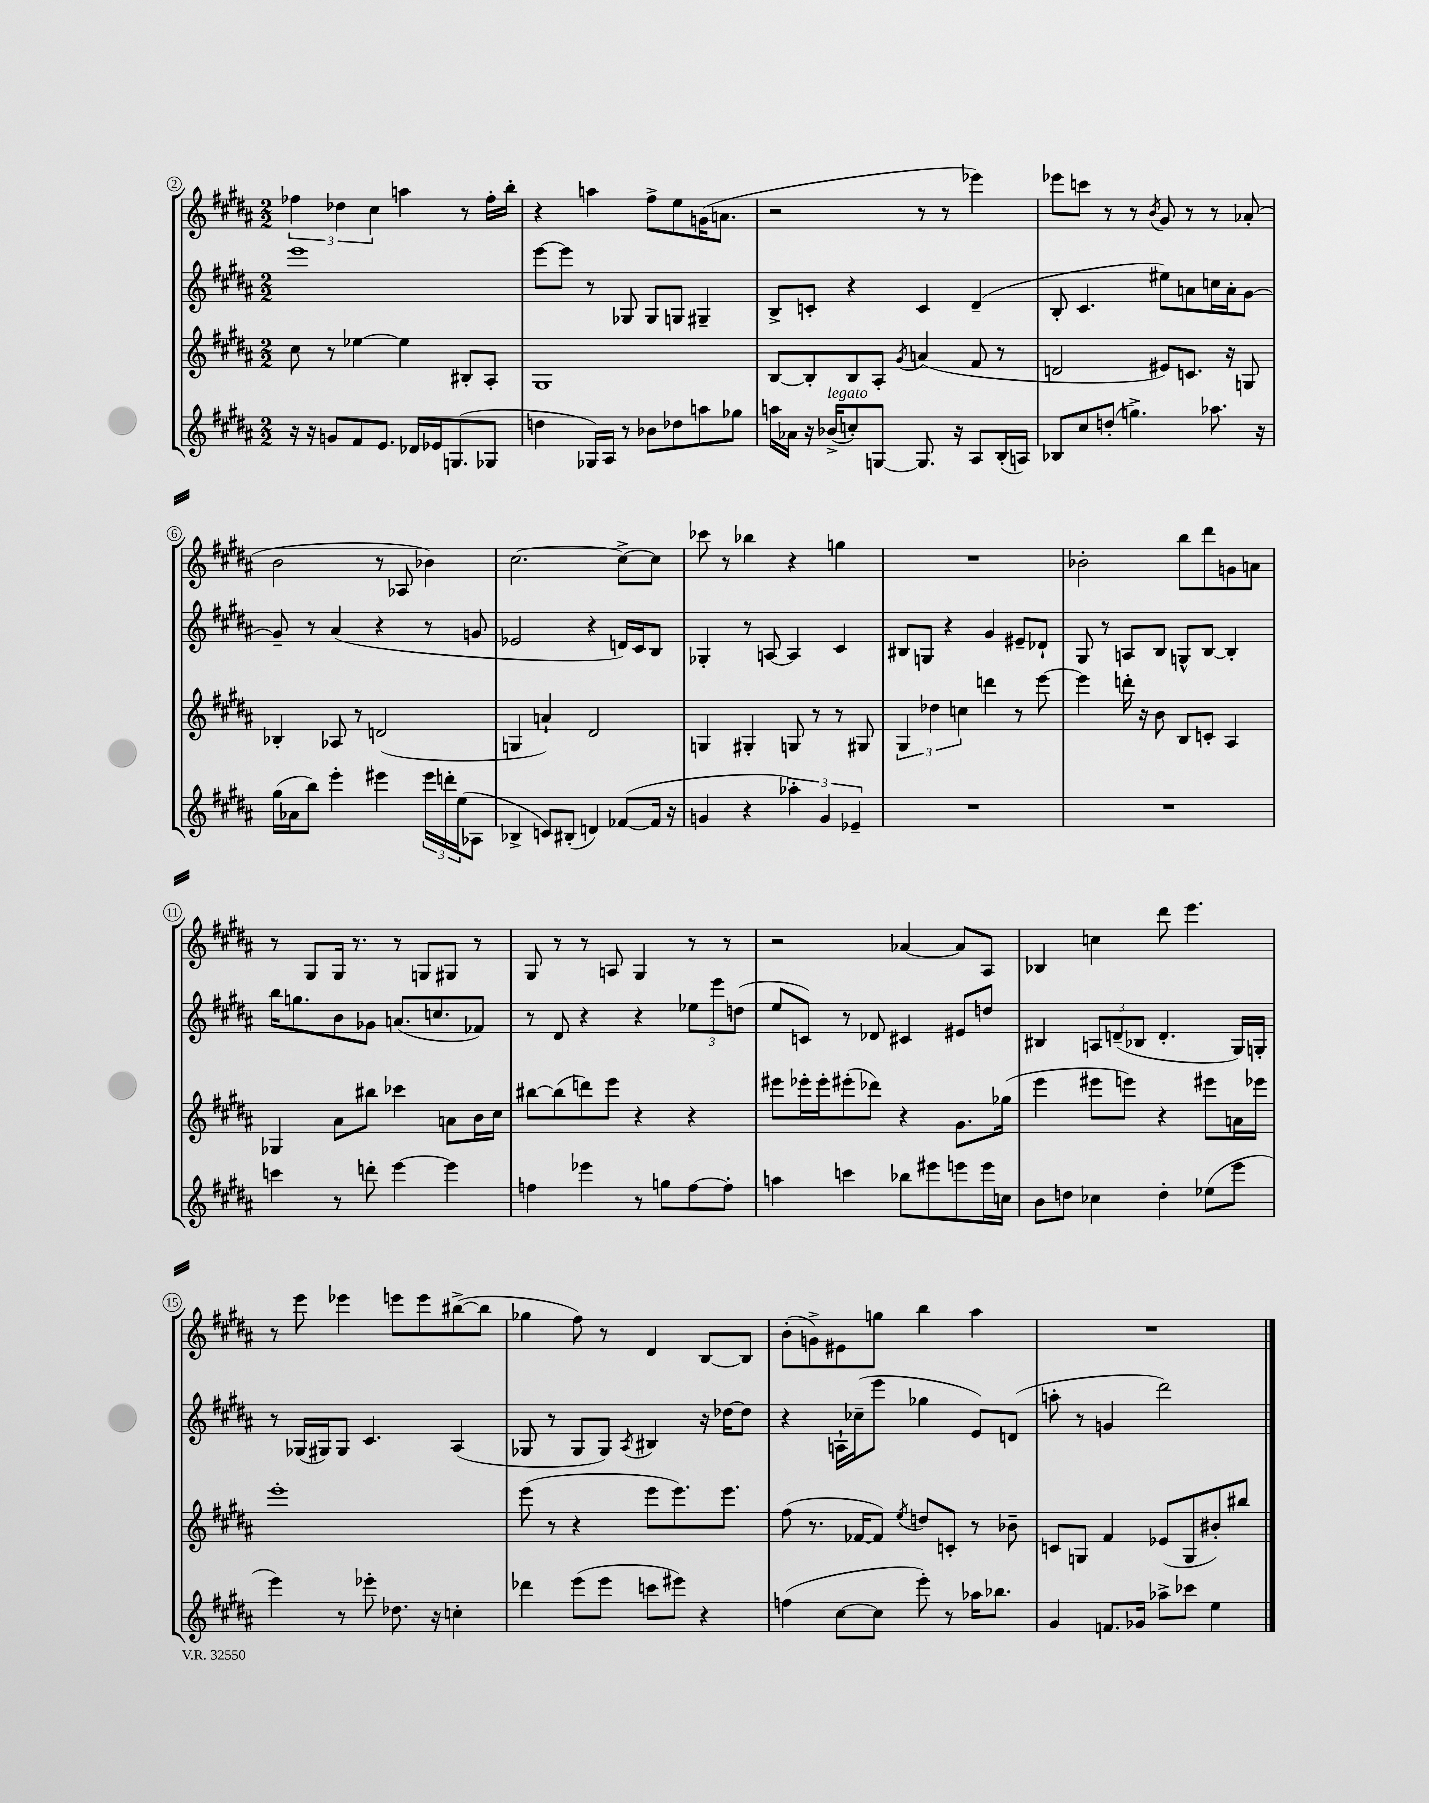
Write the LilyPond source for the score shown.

<<
\new StaffGroup <<
\new Staff = "s0" {
    \clef treble \key b \major \numericTimeSignature \time 2/2
    \tuplet 3/2 { fes''4 des''4 cis''4 } a''4 r8 fes''16-. b''16-. |
    r4 a''4 fis''8-> e''8 g'16( a'8. |
    r2 r8 r8 ees'''4) |
    ees'''8 c'''8 r8 r8 \acciaccatura { b'8 } gis'8 r8 r8 aes'8-.( |
    b'2 r8 aes8 bes'4) |
    cis''2.~ cis''8~-> cis''8 |
    ces'''8 r8 bes''4 r4 g''4 |
    R1 |
    bes'2-. b''8 dis'''8 g'8 a'8 |
    r8 gis8 gis16 r8. r8 g8 gis8 r8 |
    gis8 r8 r8 a8 gis4 r8 r8 |
    r2 aes'4~ aes'8 ais8 |
    bes4 c''4 dis'''8 e'''4. |
    r8 e'''8 ees'''4 e'''8 e'''8 bis''8~->( bis''8 |
    ges''4 fis''8) r8 dis'4 b8~ b8 |
    b'8-.( g'8->) eis'8 g''8 b''4 ais''4 |
    R1 \bar "|." |
}
\new Staff = "s1" {
    \clef treble \key b \major \numericTimeSignature \time 2/2
    e'''1 |
    e'''8~ e'''8 r8 ges8 ges8 g8 gis4-- |
    b8-> c'8-. r4 c'4 dis'4--( |
    b8-. cis'4. eis''8) a'8 c''16 a'16-. gis'8~ |
    gis'8-- r8 ais'4( r4 r8 g'8 |
    ees'2 r4 d'16) cis'16 b8 |
    ges4-. r8 a8~ a4 cis'4 |
    bis8 g8 r4 gis'4 eis'8-- des'8-! |
    gis8 r8 a8 b8 g8-^ b8~ b4-. |
    b''16 g''8. b'8 ges'8 a'8.( c''8. fes'8) |
    r8 dis'8 r4 r4 \tuplet 3/2 { ees''8 e'''8 d''8( } |
    e''8 c'8) r8 des'8 cis'4 eis'8 d''8 |
    bis4 \tuplet 3/2 { a8 d'8--( bes8 } d'4.-. gis16) g16-. |
    r8 ges16( gis16) gis8 cis'4. ais4( |
    ges8 r8 ges8 ges8) \acciaccatura { ais8 } bis4 r16 des''16~ des''8 |
    r4 a16-! ces''16--( e'''8 ges''4 e'8) d'8( |
    a''8-. r8 g'4 dis'''2) \bar "|." |
}
\new Staff = "s2" {
    \clef treble \key b \major \numericTimeSignature \time 2/2
    cis''8 r8 ees''4~ ees''4 bis8-. ais8-. |
    gis1 |
    b8~ b8-. b8 ais8-. \acciaccatura { gis'8 } a'4( fis'8 r8 |
    d'2 eis'8) c'8. r16 g8 |
    bes4-. aes8 r8 d'2( |
    g4 a'4-!) dis'2 |
    g4 gis4-. g8 r8 r8 gis8 |
    \tuplet 3/2 { gis4 des''4 c''4 } d'''4 r8 e'''8~ |
    e'''4 d'''16-. r16 b'8 b8 c'8-. ais4 |
    ges4 ais'8 bis''8 ces'''4 a'8 b'16 cis''16 |
    bis''8~ bis''8( d'''8) e'''8 r4 r4 |
    eis'''8 ees'''16-. ees'''16-. eis'''8-.( des'''8) r4 gis'8. ges''16( |
    e'''4 eis'''8 e'''8) r4 eis'''8 a'16 ees'''16 |
    e'''1-. |
    e'''8( r8 r4 e'''8 e'''8.) e'''8. |
    fis''8( r8. fes'16~ fes'8) \acciaccatura { e''8 } d''8 c'8-. r8 bes'8-- |
    c'8 g8 fis'4 ees'8( g8 bis'8-.) bis''8 \bar "|." |
}
\new Staff = "s3" {
    \clef treble \key b \major \numericTimeSignature \time 2/2
    r16 r16 g'8 fis'8 e'8. des'16 ees'16 g8.( ges8 |
    d''4 ges16) ais16 r8 bes'8 des''8 a''8 ges''8 |
    a''16 aes'16 r16 bes'16->^\markup { \italic "legato" }( c''8-.) g8~ g8. r16 ais8 b16-.( a16) |
    bes8 cis''8 d''8-.( g''4.->) aes''8. r16 |
    gis''16( aes'16 b''8) e'''4-. eis'''4 \tuplet 3/2 { eis'''16 d'''16-. e''16( } aes8 |
    bes4-> c'8) bis8-.( d'4) fes'8~( fes'16 r16 |
    g'4 r4 \tuplet 3/2 { aes''4-.) g'4 ees'4-- } |
    R1 |
    R1 |
    c'''4 r8 d'''8-. e'''4~ e'''4 |
    f''4 ees'''4 r8 g''8 f''8~ f''8-. |
    a''4 c'''4 bes''8 eis'''8 e'''8 e'''16 c''16 |
    b'8 d''8 ces''4 d''4-. ees''8( e'''8 |
    e'''4) r8 ees'''8-. des''8. r16 c''4-. |
    des'''4 e'''8( e'''8 c'''8 eis'''8) r4 |
    f''4( cis''8~ cis''8 e'''8-.) r8 aes''16 bes''8. |
    gis'4 f'8. ges'16 aes''8-> ces'''8 e''4 \bar "|." |
}
>>
>>
\layout { \context { \Score currentBarNumber = #2 \override BarNumber.stencil = #(make-stencil-circler 0.1 0.3 ly:text-interface::print) } }
